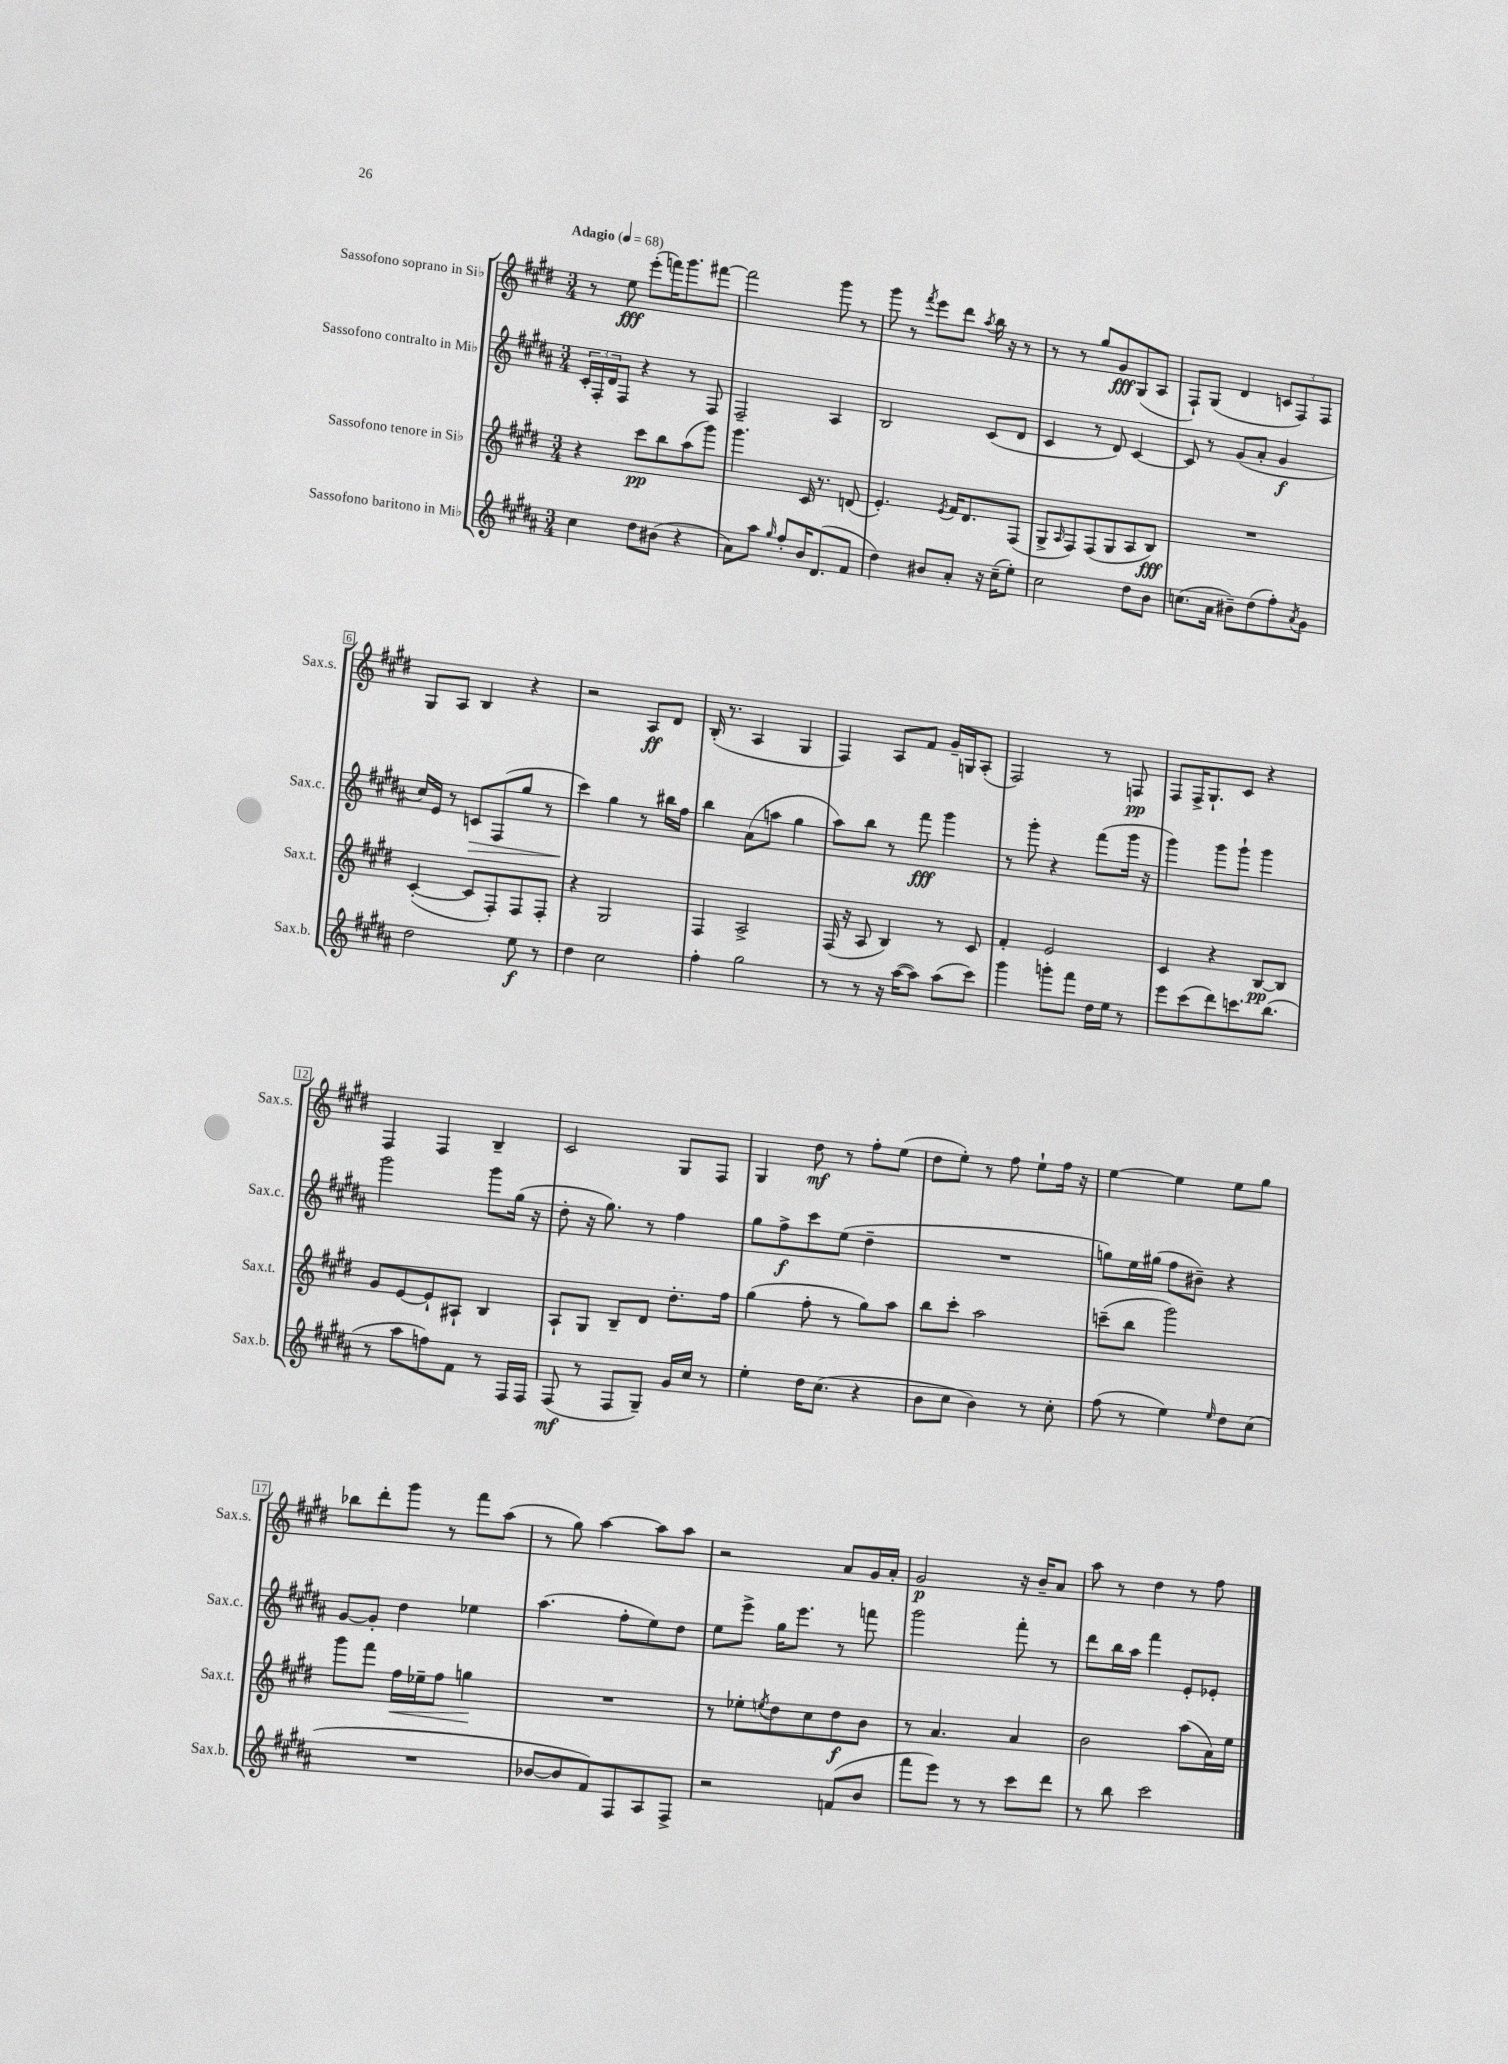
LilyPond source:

<<
\new StaffGroup <<
\new Staff = "s0" \with { instrumentName = "Sassofono soprano in Sib" shortInstrumentName = "Sax.s." } {
    \clef treble \key e \major \numericTimeSignature \time 3/4 \tempo "Adagio" 4 = 68
    r8 e''8\fff e'''8-.( f'''16) gis'''8. fis'''8~ |
    fis'''2 gis'''8 r8 |
    gis'''8 r8 \acciaccatura { fis'''8 } e'''8 dis'''8 \acciaccatura { a''8 } b''16 r16 r8 |
    r8 r8 gis''8 gis'8\fff gis8( a8 |
    fis8-!) gis8( dis'4 \tuplet 3/2 { c'8 fis8) fis8 } |
    gis8 a8 b4 r4 |
    r2 a8\ff dis'8 |
    b16-.( r8. a4 gis4 |
    fis4) a8 fis'8 gis'16-- g16 a8-.( |
    fis2) r8 f8\pp |
    fis8 fis16-> gis8.-! cis'8 r4 |
    fis4 fis4 b4-- |
    cis'2 gis8 fis8 |
    gis4 dis''8\mf r8 fis''8-. e''8( |
    dis''8 e''8-.) r8 fis''8 e''8-! fis''16 r16 |
    e''4~ e''4 e''8 gis''8 |
    bes''8 dis'''8-. gis'''8 r8 fis'''8 a''8( |
    r8 gis''8) a''4~ a''8 a''8 |
    r2 a'8 gis'16 a'16-. |
    gis'2\p r16 b'16-- a'8 |
    a''8 r8 dis''4 r8 fis''8 \bar "|." |
}
\new Staff = "s1" \with { instrumentName = "Sassofono contralto in Mib" shortInstrumentName = "Sax.c." } {
    \clef treble \key b \major \numericTimeSignature \time 3/4
    \tuplet 3/2 { cis'16-. fis16-. dis'16 } fis8 r4 r8 fis8 |
    fis2-- ais4 |
    b2 cis'8( dis'8 |
    cis'4 r8 dis'8) cis'4~ |
    cis'8 r8 gis'8( ais'8-. gis'4\f |
    cis''16) e'16 r8 c'8\> fis8( gis''8 r8 |
    cis'''4\!) gis''4 r8 bis''16 fis''16 |
    b''4 ais'8( a''8 gis''4 |
    ais''8) b''8 r8 fis'''8\fff gis'''4 |
    r8 gis'''8-. r4 fis'''8( gis'''16 r16 |
    gis'''4) gis'''8 gis'''8-! gis'''4 |
    gis'''2 gis'''8 gis''16( r16 |
    dis''8-. r16 gis''8.) r8 fis''4 |
    gis''8 fis''8->\f cis'''8 e''8( dis''4-- |
    R2. |
    g''8) e''16 gis''16( fis''8 bis'8--) r4 |
    gis'8~ gis'8-. dis''4 ees''4 |
    ais''4.( fis''8-. e''8) dis''8 |
    e''8 e'''8-> gis''16 e'''8. r8 f'''8 |
    gis'''2 fis'''8-. r8 |
    dis'''8 b''16 ais''16 fis'''4 e'8-. ees'8-. \bar "|." |
}
\new Staff = "s2" \with { instrumentName = "Sassofono tenore in Sib" shortInstrumentName = "Sax.t." } {
    \clef treble \key e \major \numericTimeSignature \time 3/4
    r4 cis'''8\pp b''8 a''8( gis'''8) |
    gis'''4. cis'16 r8. d'8( |
    e'4.-.) \acciaccatura { e'8 } fis'16 dis'8. fis8( |
    gis8-> \grace { a16 } fis8) fis8( gis8 a8 b8\fff) |
    R2. |
    cis'4~-.( cis'8 fis8-.) fis8 fis8-. |
    r4 gis2 |
    fis4 a2-> |
    fis16( r16 a8 b4) r8 cis'8 |
    fis'4-. e'2 |
    cis'4 r4 b8~\pp b8 |
    gis'8 e'8~ e'8-! ais8-! b4 |
    a8-! gis8 b8-- dis'8 dis''8.-. fis''16 |
    gis''4( fis''8-. r8 gis''8) a''8 |
    b''8 cis'''8-. a''2 |
    c'''8--( b''8 gis'''2) |
    gis'''8 fis'''8 fis''16\< ees''16-- fis''8 g''4\! |
    R2. |
    r8 ees''8-. \acciaccatura { e''8 } dis''8 cis''8 dis''8\f b'8 |
    r8 a'4. a'4 |
    b'2 a''8( a'16) e''16 \bar "|." |
}
\new Staff = "s3" \with { instrumentName = "Sassofono baritono in Mib" shortInstrumentName = "Sax.b." } {
    \clef treble \key b \major \numericTimeSignature \time 3/4
    cis''4 dis''8 bis'8( r4 |
    ais'8) ais''8 \grace { gis''16 } fis''8-. b'16 dis'8.( fis'8 |
    dis''4) bis'8 ais'8-. r16 cis''16--( e''8-.) |
    cis''2 dis''8 b'8 |
    c''8.( ais'16 bis'8--) dis''8( fis''8-.) \acciaccatura { ais'8 } gis'8 |
    dis''2 e''8\f r8 |
    dis''4 cis''2 |
    fis''4-. gis''2 |
    r8 r8 r16 ais''16~( ais''8) ais''8( cis'''8) |
    gis'''4 g'''8-. fis'''8 dis''16 e''16 r8 |
    e'''8 cis'''8( dis'''8) c'''8. b''8.( |
    r8 ais''8 f''8) fis'8 r8 fis16 fis16 |
    fis8\mf( r8 fis8 gis8--) gis'16 cis''16 r8 |
    e''4-. dis''16 cis''8.( r4 |
    b'8 cis''8 b'4) r8 cis''8-. |
    fis''8( r8 e''4) \grace { e''16 } dis''8 cis''8( |
    R2. |
    bes'8~ bes'8 fis'8) fis8 ais8 fis8-> |
    r2 f'8( b'8 |
    fis'''8 e'''8) r8 r8 cis'''8 dis'''8 |
    r8 b''8 cis'''2 \bar "|." |
}
>>
>>
\layout { \context { \Score \override BarNumber.stencil = #(make-stencil-boxer 0.1 0.3 ly:text-interface::print) } }
